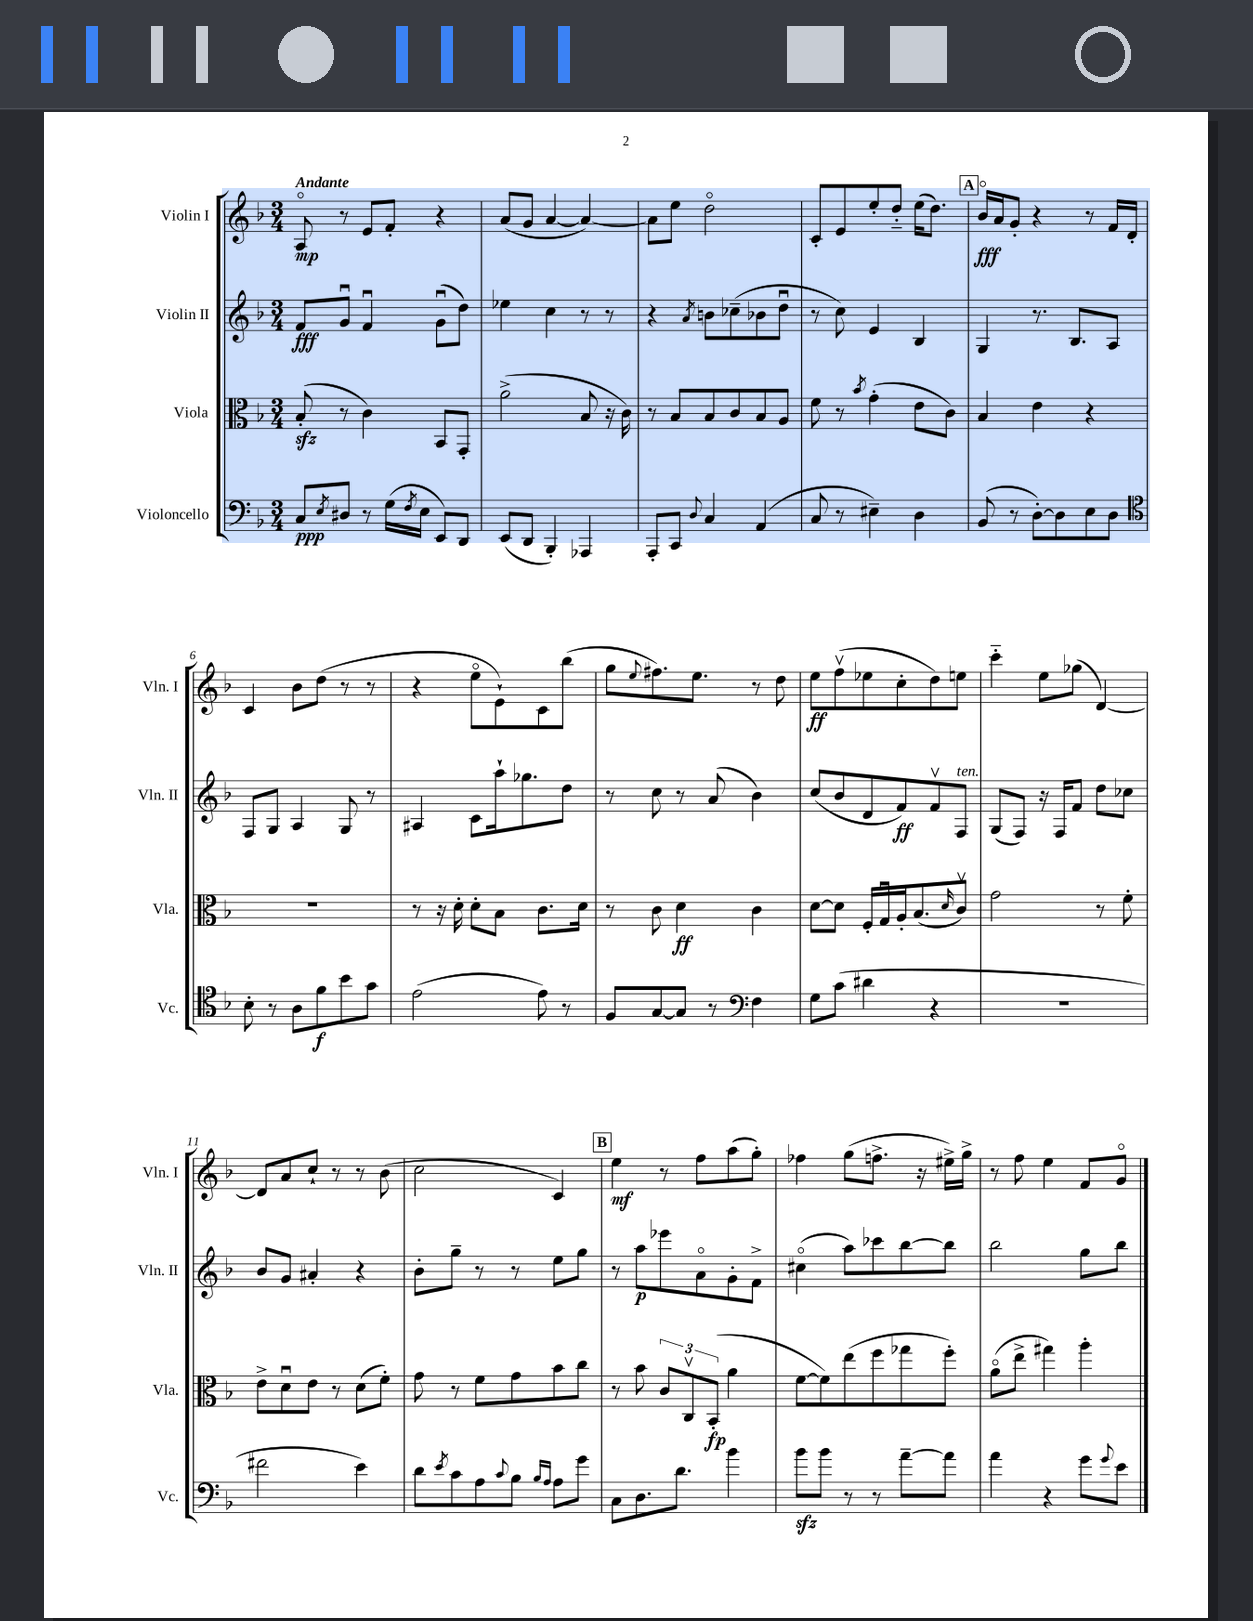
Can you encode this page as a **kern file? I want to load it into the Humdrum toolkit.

**kern	**dynam	**kern	**dynam	**kern	**dynam	**kern	**dynam
*part4	*part4	*part3	*part3	*part2	*part2	*part1	*part1
*staff4	*staff4	*staff3	*staff3	*staff2	*staff2	*staff1	*staff1
*I"Violoncello	*	*I"Viola	*	*I"Violin II	*	*I"Violin I	*
*I'Vc.	*	*I'Vla.	*	*I'Vln. II	*	*I'Vln. I	*
*clefF4	*	*clefC3	*	*clefG2	*	*clefG2	*
*k[b-]	*	*k[b-]	*	*k[b-]	*	*k[b-]	*
*M3/4	*	*M3/4	*	*M3/4	*	*M3/4	*
=1	=1	=1	=1	=1	=1	=1	=1
!	!	!	!	!	!	!LO:TX:a:B:t=Andante	!
8C/L	ppp	(8B-zz'/	.	8f/L	fff	8A/	mp
8qE/	.	.	.	.	.	.	.
8D#X/J	.	8r	.	8gu/J	.	8r	.
8r	.	4c\)	.	4fu/	.	8e/L	.
(16G\LL	.	.	.	.	.	8f'/J	.
8qF/	.	.	.	.	.	.	.
16E\JJ	.	.	.	.	.	.	.
8EE/L)	.	8BB-/L	.	(8gu\L	.	4r	.
8DD/J	.	8GG'/J	.	8dd\J)	.	.	.
=2	=2	=2	=2	=2	=2	=2	=2
(8EE/L	.	(2a^\	.	4ee-X\	.	(8a/L	.
8DD/J	.	.	.	.	.	8g/J	.
4BBB-'/)	.	.	.	4cc\	.	[4a/	.
4AAA-X/	.	8B-/	.	8r	.	4a/_)	.
.	.	16r	.	8r	.	.	.
.	.	16c\)	.	.	.	.	.
=3	=3	=3	=3	=3	=3	=3	=3
8AAA'/L	.	8r	.	4r	.	8a\L]	.
8CC/J	.	8B-/L	.	.	.	8ee\J	.
8qqD/	.	.	.	8qa/	.	.	.
4C/	.	8B-/	.	8bn\L	.	2dd\	.
.	.	8c/	.	(8cc-X~\	.	.	.
(4AA/	.	8B-/	.	8b-X\	.	.	.
.	.	8A/J	.	8ddu\J	.	.	.
=4	=4	=4	=4	=4	=4	=4	=4
8C/	.	8f\	.	8r	.	8c'/L	.
8r	.	8r	.	8cc\)	.	8e/	.
.	.	8qb-/	.	.	.	.	.
4E#X~\)	.	(4g'\	.	4e/	.	8ee'/	.
.	.	.	.	.	.	8dd/J	.
4D\	.	8e\L	.	4B-/	.	(16ee\KL	.
.	.	.	.	.	.	8.dd\J)	.
.	.	8c\J)	.	.	.	.	.
!!LO:REH:place=s1:t=A
=5	=5	=5	=5	=5	=5	=5	=5
(8BB-/	.	4B-/	.	4G/	.	16b-/LL	fff
.	.	.	.	.	.	16a/J	.
8r	.	.	.	.	.	8g'/J	.
[8D'\L)	.	4e\	.	8.r	.	4r	.
8D\]	.	.	.	.	.	.	.
.	.	.	.	8.B-/L	.	.	.
8E\	.	4r	.	.	.	8r	.
8D\J	.	.	.	8A/J	.	16f/LL	.
.	.	.	.	.	.	16d'/JJ	.
!!LO:LB:g=z
=6	=6	=6	=6	=6	=6	=6	=6
*clefC4	*	*	*	*	*	*	*
8B-'\	.	2.r	.	8F/L	.	4c/	.
8r	.	.	.	8G/J	.	.	.
8A\L	.	.	.	4A/	.	8b-\L	.
8f\	f	.	.	.	.	(8dd\J	.
8b-\	.	.	.	8G/	.	8r	.
8g\J	.	.	.	8r	.	8r	.
=7	=7	=7	=7	=7	=7	=7	=7
(2e\	.	8r	.	4A#X/	.	4r	.
.	.	16r	.	.	.	.	.
.	.	16d'\	.	.	.	.	.
.	.	8d'\L	.	8c\L	.	8ee\L	.
.	.	8B-\J	.	16aa`\k	.	8e`\)	.
.	.	.	.	8.gg-X\	.	.	.
8e\)	.	8.c\L	.	.	.	8c\	.
8r	.	.	.	8dd\J	.	(8bb-\J	.
.	.	16d\Jk	.	.	.	.	.
=8	=8	=8	=8	=8	=8	=8	=8
8F/L	.	8r	.	8r	.	8gg\L	.
.	.	.	.	.	.	8qqee/	.
[8G/	.	8c\	.	8cc\	.	8.ff#X\)	.
8G/J]	.	4d\	ff	8r	.	.	.
.	.	.	.	.	.	8.ee\J	.
8r	.	.	.	(8a/	.	.	.
*clefF4	*	*	*	*	*	*	*
4F\	.	4c\	.	4b-\)	.	8r	.
.	.	.	.	.	.	8dd\	.
=9	=9	=9	=9	=9	=9	=9	=9
8G\L	.	[8d\L	.	(8cc/L	.	8ee\L	ff
(8c\J	.	8d\J]	.	8b-/	.	(8ffv\	.
4d#X\	.	16F'/LL	.	8d/	.	8ee-X\	.
.	.	16Gu/	.	.	.	.	.
.	.	16A'/J	.	8f/)	ff	8cc'\	.
.	.	(8.B-/	.	.	.	.	.
4r	.	.	.	8fv/	.	8dd\)	.
.	.	16qqd/	.	.	.	.	.
!	!	!	!	!LO:TX:a:i:t=ten.	!	!	!
.	.	8cv/J)	.	8F/J	.	8een\J	.
=10	=10	=10	=10	=10	=10	=10	=10
2.r	.	2g\	.	(8G/L	.	4ccc\	.
.	.	.	.	8F/J)	.	.	.
.	.	.	.	16r	.	8ee\L	.
.	.	.	.	16F/KL	.	.	.
.	.	.	.	8f/J	.	(8gg-X\J	.
.	.	8r	.	8dd\L	.	[4d/)	.
.	.	8f'\	.	8cc-X\J	.	.	.
!!LO:LB:g=z
=11	=11	=11	=11	=11	=11	=11	=11
2f#X\	.	8e^\L	.	8b-/L	.	8d/L]	.
.	.	8du\	.	8g/J	.	8a/	.
.	.	8e\J	.	4a#X'/	.	8cc`/J	.
.	.	8r	.	.	.	8r	.
4e\)	.	(8d\L	.	4r	.	8r	.
.	.	8f'\J)	.	.	.	(8b-\	.
=12	=12	=12	=12	=12	=12	=12	=12
8d\L	.	8g\	.	8b-'\L	.	2cc\	.
8qe/	.	.	.	.	.	.	.
8c\	.	8r	.	8gg~\J	.	.	.
8A\	.	8f\L	.	8r	.	.	.
8qqc/	.	.	.	.	.	.	.
8B-\J	.	8g\	.	8r	.	.	.
16qqB-/LL	.	.	.	.	.	.	.
16qqA/JJ	.	.	.	.	.	.	.
8A\L	.	8b-\	.	8ee\L	.	4c/)	.
8g\J	.	8cc\J	.	8gg\J	.	.	.
!!LO:REH:place=s1:t=B
=13	=13	=13	=13	=13	=13	=13	=13
8C\L	.	8r	.	8r	.	4ee\	mf
8.D\	.	8b-\	.	8aa\L	p	.	.
.	.	12c/L	.	8eee-X\	.	8r	.
8.d\J	.	.	.	.	.	.	.
.	.	12Cv/	.	.	.	.	.
.	.	.	.	8a\	.	8ff\L	.
.	.	(12BB-'/J	fp	.	.	.	.
4b-\	.	4a\	.	8g'\	.	(8aa\	.
.	.	.	.	8f^\J	.	8gg'\J)	.
=14	=14	=14	=14	=14	=14	=14	=14
8b-zz\L	.	[8f\L	.	(4cc#X\	.	4ff-X\	.
8b-\J	.	8f\])	.	.	.	.	.
8r	.	(8ee\	.	8aa\L)	.	(8gg\L	.
8r	.	8ff\	.	8ccc-X\	.	8.ffn^\J	.
[8a~\L	.	8gg-X\	.	[8bb-\	.	.	.
.	.	.	.	.	.	16r	.
8a\J]	.	8ff'\J)	.	8bb-\J]	.	16ee#X^\LL)	.
.	.	.	.	.	.	16gg^\JJ	.
=15	=15	=15	=15	=15	=15	=15	=15
4a\	.	(8a\L	.	2bb-\	.	8r	.
.	.	8ee^\J	.	.	.	8ff\	.
4r	.	4gg#X\)	.	.	.	4ee\	.
8g\L	.	4aa'\	.	8gg\L	.	8f/L	.
8qqg/	.	.	.	.	.	.	.
8e\J	.	.	.	8bb-\J	.	8g/J	.
==	==	==	==	==	==	==	==
*-	*-	*-	*-	*-	*-	*-	*-
